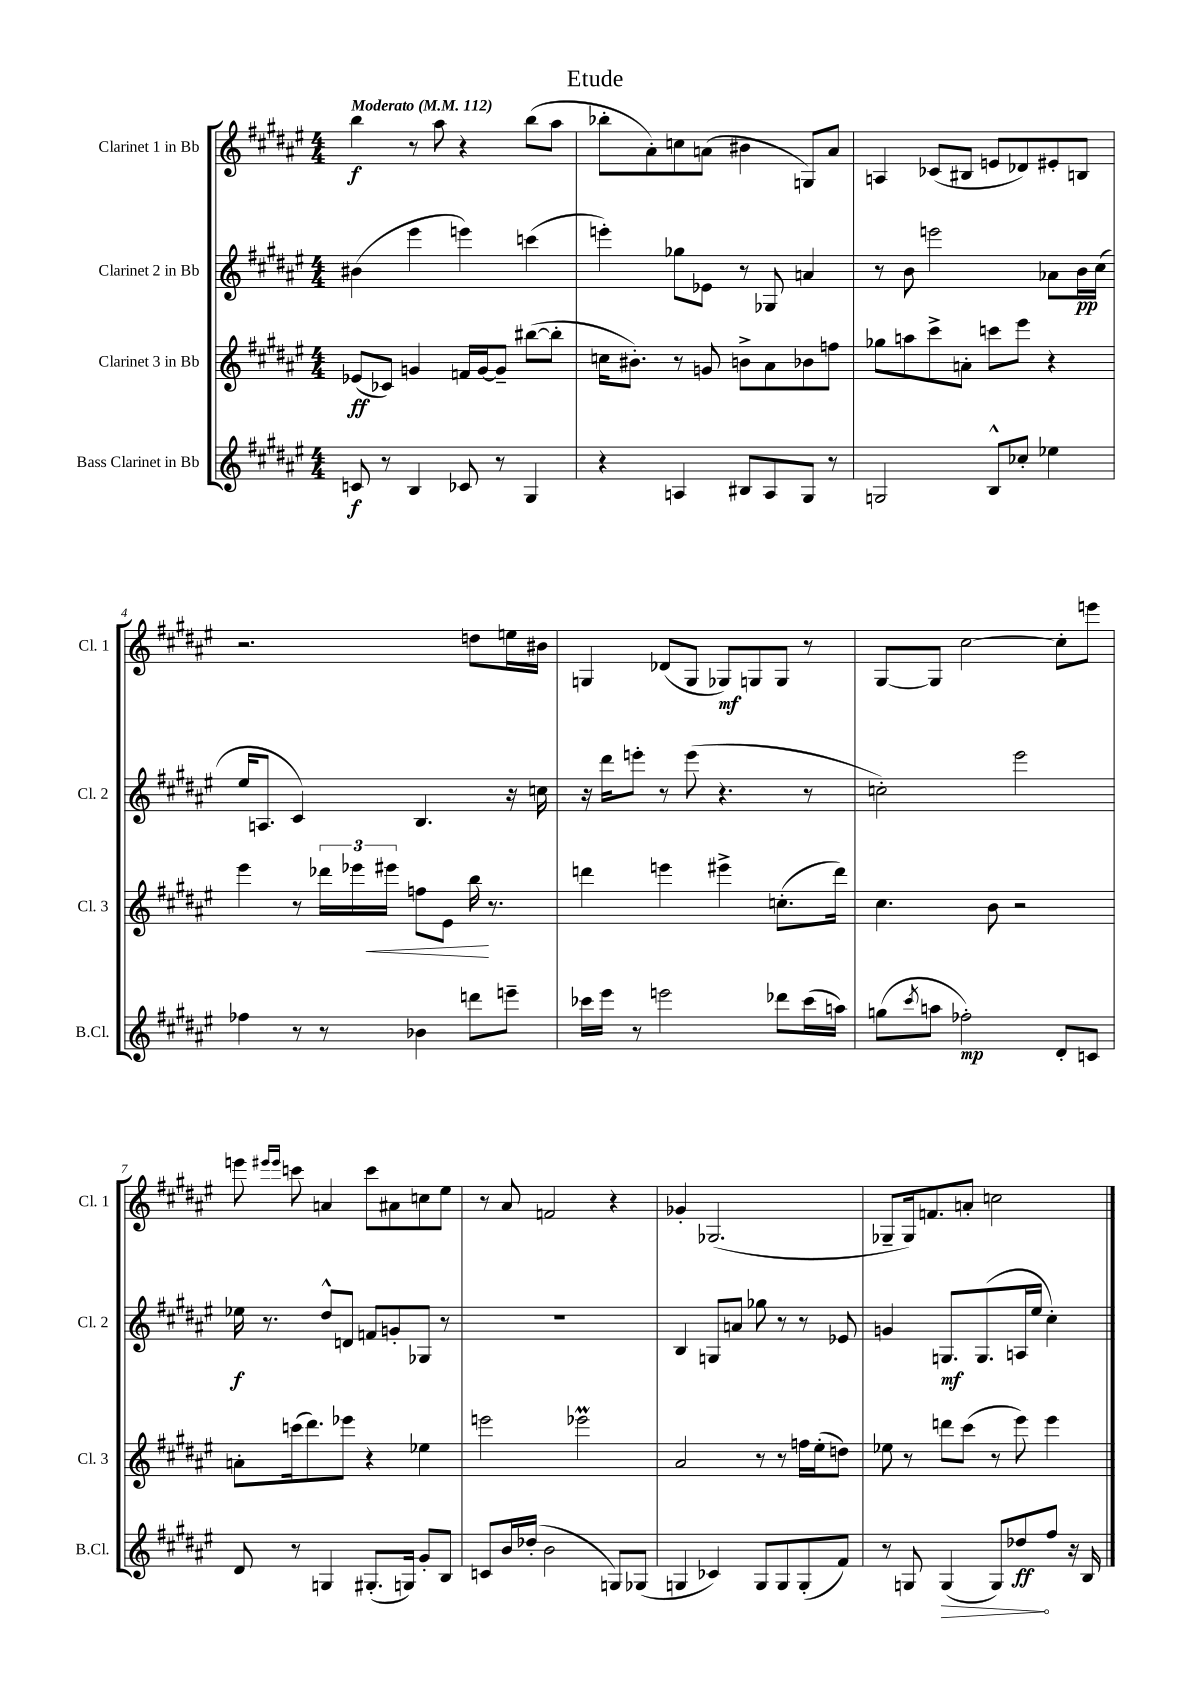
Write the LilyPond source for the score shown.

\header { title = "Etude" }
<<
\new StaffGroup <<
\new Staff = "s0" \with { instrumentName = "Clarinet 1 in Bb" shortInstrumentName = "Cl. 1" } {
    \clef treble \key fis \major \numericTimeSignature \time 4/4 \tempo "Moderato" 4 = 112
    b''4\f r8 ais''8 r4 b''8( ais''8 |
    bes''8-. ais'8-.) c''8 a'8( bis'4 g8) a'8 |
    a4 ces'8( bis8 e'8 des'8) eis'8-. b8 |
    r2. d''8 e''16 bis'16 |
    g4 des'8( g8 ges8\mf) g8 g8 r8 |
    gis8~ gis8 cis''2~ cis''8-. e'''8 |
    e'''8 \grace { eis'''16 eis'''16 } c'''8 a'4 c'''8 ais'8 c''8 eis''8 |
    r8 ais'8 f'2 r4 |
    ges'4-. ges2.( |
    ges8-- ges16) f'8. a'8-. c''2 \bar "|." |
}
\new Staff = "s1" \with { instrumentName = "Clarinet 2 in Bb" shortInstrumentName = "Cl. 2" } {
    \clef treble \key fis \major \numericTimeSignature \time 4/4
    bis'4( eis'''4 e'''4) c'''4( |
    e'''4-.) ges''8 ees'8 r8 ges8 a'4 |
    r8 b'8 e'''2 aes'8 b'16\pp cis''16( |
    eis''16 a8. cis'4) b4. r16 c''16 |
    r16 dis'''16 e'''8-. r8 e'''8( r4. r8 |
    c''2-.) eis'''2 |
    ees''16\f r8. dis''8-^ d'8 f'8 g'8-. ges8 r8 |
    R1 |
    b4 g8 a'8 ges''8 r8 r8 ees'8 |
    g'4 g8.\mf g8.( a16 eis''16 cis''4-.) \bar "|." |
}
\new Staff = "s2" \with { instrumentName = "Clarinet 3 in Bb" shortInstrumentName = "Cl. 3" } {
    \clef treble \key fis \major \numericTimeSignature \time 4/4
    ees'8\ff( ces'8) g'4 f'16 g'16~ g'8-- bis''8~( bis''8-. |
    c''16 bis'8.-.) r8 g'8 b'8-> ais'8 bes'8 f''8 |
    ges''8 a''8 cis'''8-> a'8-. c'''8 eis'''8 r4 |
    eis'''4 r8 \tuplet 3/2 { des'''16 ees'''16 eis'''16\< } f''8 eis'8 b''16\! r8. |
    d'''4 e'''4 eis'''4-> c''8.-.( d'''16) |
    cis''4. b'8 r2 |
    a'8-. c'''16( dis'''8.) ees'''8 r4 ees''4 |
    e'''2 ees'''2\prall |
    ais'2 r8 r8 f''16 eis''16-.( d''8) |
    ees''8 r8 d'''8 cis'''8( r8 eis'''8) eis'''4 \bar "|." |
}
\new Staff = "s3" \with { instrumentName = "Bass Clarinet in Bb" shortInstrumentName = "B.Cl." } {
    \clef treble \key fis \major \numericTimeSignature \time 4/4
    c'8\f r8 b4 ces'8 r8 gis4 |
    r4 a4 bis8 a8 gis8 r8 |
    g2 b8-^ ces''8-. ees''4 |
    fes''4 r8 r8 bes'4 d'''8 e'''8-- |
    ces'''16 eis'''16 r8 e'''2 des'''8 ces'''16( a''16) |
    g''8( \acciaccatura { cis'''8 } a''8 fes''2-.\mp) dis'8-. c'8 |
    dis'8 r8 g4 gis8.-.( g16) gis'8-. b8 |
    c'8 b'16 des''16-.( b'2 g8) ges8( |
    g4 ces'4) g8 g8 g8-.( fis'8) |
    r8 g8 \once \override Hairpin.circled-tip = ##t g4\>( g8) des''8\ff\! fis''8 r16 b16 \bar "|." |
}
>>
>>
